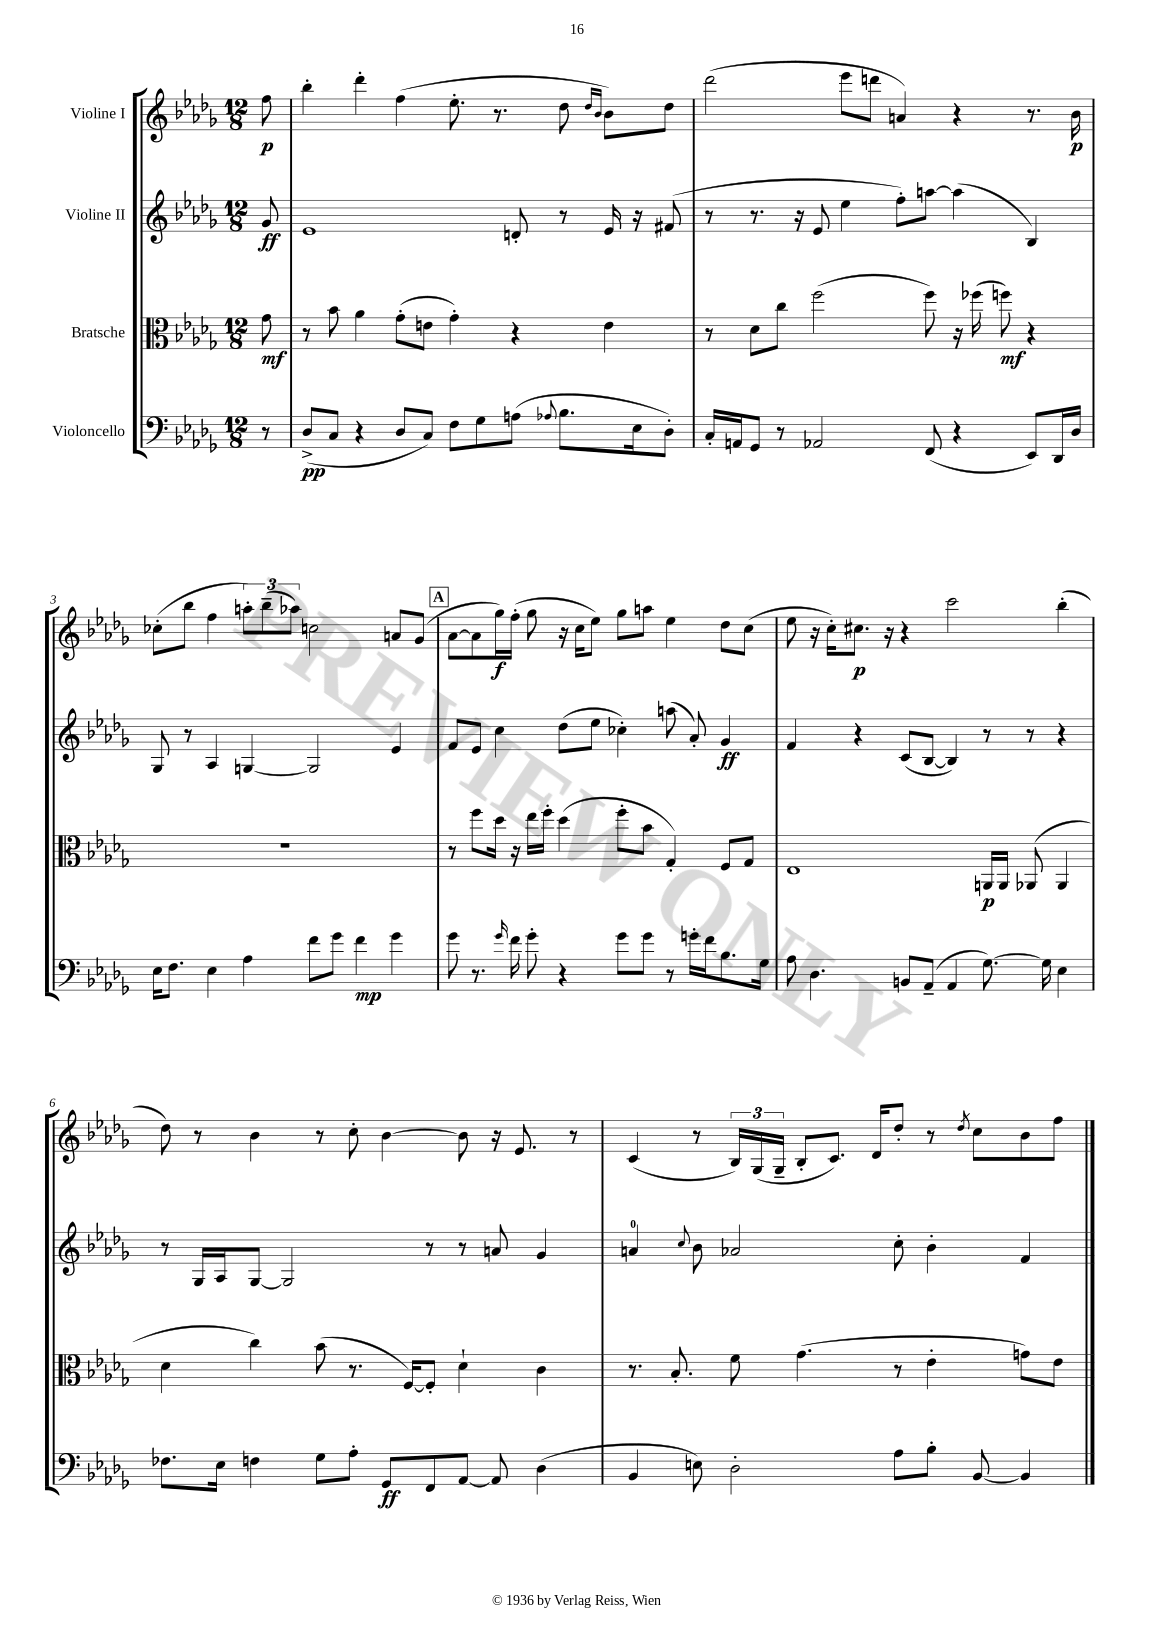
<<
\new StaffGroup <<
\new Staff = "s0" \with { instrumentName = "Violine I" } {
    \clef treble \key des \major \numericTimeSignature \time 12/8 \partial 8
    \autoBeamOff f''8\p |
    bes''4-. des'''4-. f''4( ees''8.-. r8. des''8 \grace { des''16[ bes'16] } bes'8[) des''8] |
    des'''2( ees'''8[ d'''8] a'4) r4 r8. bes'16\p |
    ces''8[-.( bes''8] f''4 \tuplet 3/2 { a''8[-.) bes''8--( aes''8]) } c''2 a'8[ ges'8]( |
    \mark \markup { \box "A" } aes'8[~ aes'8 ges''16\f) f''16]-.( ges''8 r16 c''16[ ees''8]) ges''8[ a''8] ees''4 des''8[ c''8]( |
    ees''8 r16 c''16[-.) cis''8.]\p r16 r4 c'''2 bes''4-.( |
    des''8) r8 bes'4 r8 c''8-. bes'4~ bes'8 r16 ees'8. r8 |
    c'4( r8 \tuplet 3/2 { bes16[) ges16( ges16]-- } bes8[-. c'8.]) des'16[ des''8]-. r8 \acciaccatura { des''8 } c''8[ bes'8 f''8] \bar "|." |
}
\new Staff = "s1" \with { instrumentName = "Violine II" } {
    \clef treble \key des \major \numericTimeSignature \time 12/8 \partial 8
    \autoBeamOff ges'8\ff |
    ees'1 d'8-. r8 ees'16 r16 fis'8( |
    r8 r8. r16 ees'8 ees''4 f''8[-.) a''8]~ a''4( bes4) |
    ges8 r8 aes4 g4~ g2 ees'4 |
    \mark \markup { \box "A" } f'8[ ees'8] c''4 des''8[( ees''8] ces''4-.) a''8( aes'8-.) ges'4\ff |
    f'4 r4 c'8[( bes8]~ bes4) r8 r8 r4 |
    r8 ges16[ aes16 ges8]~ ges2 r8 r8 a'8 ges'4 |
    a'4-0 \appoggiatura { c''8 } bes'8 aes'2 c''8-. bes'4-. f'4 \bar "|." |
}
\new Staff = "s2" \with { instrumentName = "Bratsche" } {
    \clef alto \key des \major \numericTimeSignature \time 12/8 \partial 8
    \autoBeamOff ges'8\mf |
    r8 bes'8 aes'4 ges'8[-.( e'8] ges'4-.) r4 e'4 |
    r8 des'8[ c''8] f''2( f''8) r16 fes''16( f''8\mf) r4 |
    R1. |
    \mark \markup { \box "A" } r8 f''8[ des''16] r16 ees''16[ f''16]-. des''4( f''8[-. bes'8] ges4-.) f8[ ges8] |
    ees1 a,16[\p a,16] aes,8( aes,4 |
    des'4 c''4) bes'8( r8. f16[~) f8]-. des'4-! c'4 |
    r8. bes8.-. f'8 ges'4.( r8 ees'4-. g'8[) ees'8] \bar "|." |
}
\new Staff = "s3" \with { instrumentName = "Violoncello" } {
    \clef bass \key des \major \numericTimeSignature \time 12/8 \partial 8
    \autoBeamOff r8 |
    des8[->\pp( c8] r4 des8[ c8]) f8[ ges8 a8]( \appoggiatura { aes8 } bes8.[ ees16 des8]-.) |
    c16[-. a,16 ges,8] r8 aes,2 f,8( r4 ees,8[) des,16 des16] |
    ees16[ f8.] ees4 aes4 f'8[ ges'8] f'4\mp ges'4 |
    \mark \markup { \box "A" } ges'8 r8. \grace { ges'16 } f'16 ges'8-. r4 ges'8[ ges'8] r8 g'16[-. f'16 bes8. ges16] |
    aes8 des4. b,8[ aes,8]--( aes,4 ges8.~) ges16 ees4 |
    fes8.[ ees16] f4 ges8[ aes8]-. ges,8[\ff f,8 aes,8]~ aes,8 des4( |
    bes,4 e8) des2-. aes8[ bes8]-. bes,8~ bes,4 \bar "|." |
}
>>
>>
